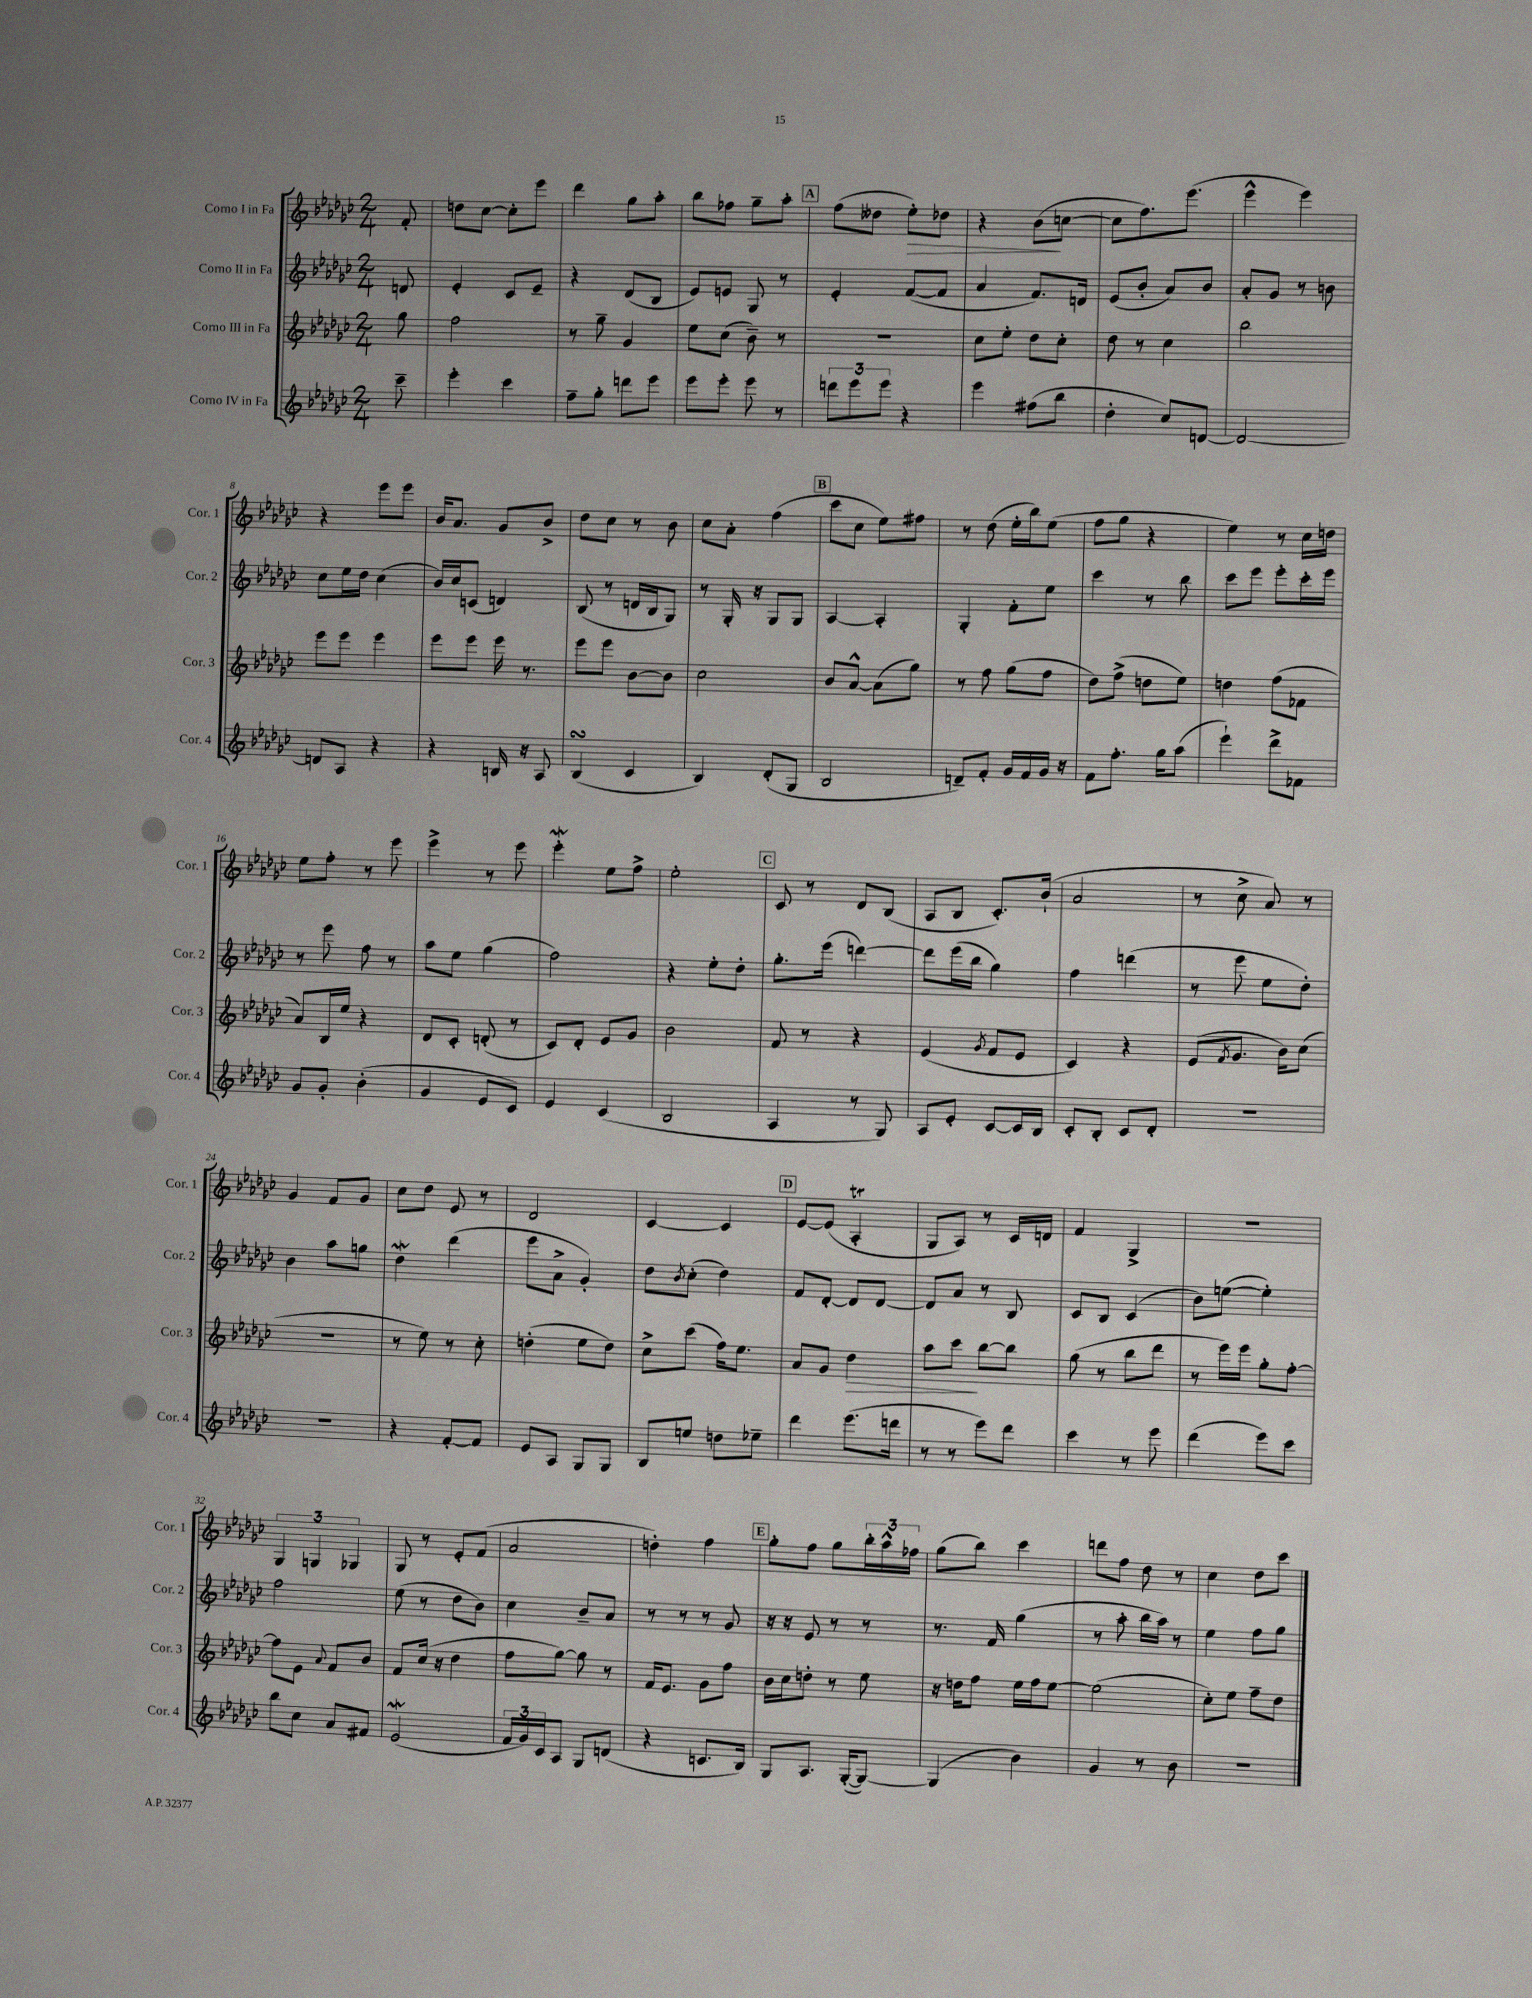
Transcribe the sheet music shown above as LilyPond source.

<<
\new StaffGroup <<
\new Staff = "s0" \with { instrumentName = "Corno I in Fa" shortInstrumentName = "Cor. 1" } {
    \clef treble \key ges \major \numericTimeSignature \time 2/4 \partial 8
    f'8-. |
    d''8 ces''8~ ces''8-. ees'''8 |
    des'''4 ges''8 aes''8-. |
    bes''8 fes''8 ges''8-- aes''8-. |
    \mark \markup { \box "A" } f''8( deses''8 ees''8-.\>) des''8 |
    r4 bes'8\!( c''8~ |
    c''8 f''8.) ees'''8.( |
    ees'''4-^ ees'''4) |
    r4 ees'''8 ees'''8 |
    bes'16 aes'8. ges'8 bes'8-> |
    des''8 ces''8 r8 bes'8 |
    ces''8 aes'8-. f''4( |
    \mark \markup { \box "B" } ces'''8 ces''8 ees''8) fis''8 |
    r8 des''8( ees''16-. bes''16) ees''8( |
    f''8 ges''8 r4 |
    ees''4) r8 ces''16 d''16 |
    ees''8 f''8-. r8 ees'''8 |
    ees'''4-> r8 ees'''8 |
    ees'''4-.\mordent ees''8 f''8-> |
    ees''2-. |
    \mark \markup { \box "C" } ces'8 r8 des'8 bes8( |
    aes8 bes8 ces'8.-.) bes'16-!( |
    aes'2 |
    r8 ces''8-> aes'8) r8 |
    ges'4 f'8 ges'8 |
    ces''8 des''8 ees'8 r8 |
    des'2 |
    ces'4~ ces'4 |
    \mark \markup { \box "D" } ees'8~ ees'8( aes4-.\trill |
    ges8 aes8) r8 ces'16 d'16 |
    f'4 ges4-> |
    R2 |
    \tuplet 3/2 { ges4 g4 ges4 } |
    ges8 r8 ees'8-. f'8( |
    aes'2 |
    d''4-.) f''4 |
    \mark \markup { \box "E" } ges''8-. f''8 ges''8 \tuplet 3/2 { bes''16-. aes''16-^ fes''16 } |
    ges''8( bes''8) ces'''4 |
    d'''8 f''8 des''8 r8 |
    ces''4 des''8 ces'''8 \bar "|." |
}
\new Staff = "s1" \with { instrumentName = "Corno II in Fa" shortInstrumentName = "Cor. 2" } {
    \clef treble \key ges \major \numericTimeSignature \time 2/4 \partial 8
    d'8 |
    ees'4-. ces'8 ees'8-- |
    r4 des'8( bes8 |
    ees'8) e'8 ges8 r8 |
    \mark \markup { \box "A" } ees'4-. f'8~( f'8 |
    aes'4 f'8.) d'16 |
    ees'8( bes'8-. aes'8) bes'8 |
    aes'8-. ges'8 r8 b'8 |
    ces''8 ees''16 des''16 ces''4( |
    bes'16) ces''16 c'8( d'4) |
    bes8( r8 d'16 bes16 ges8) |
    r8 ges16-. r16 ges8 ges8 |
    \mark \markup { \box "B" } aes4~ aes4-. |
    ges4-. f'8-. ees''8 |
    ces'''4 r8 bes''8 |
    ces'''8 ees'''8 ees'''8-. ces'''16-. ees'''16 |
    r8 ees'''8 f''8 r8 |
    aes''8 ees''8 ges''4( |
    f''2) |
    r4 ees''8-. des''8-. |
    \mark \markup { \box "C" } ges''8.-. ees'''16( d'''4~) |
    d'''8 ees'''16( bes''16 ges''4) |
    f''4 d'''4( |
    r8 ees'''8 ees''8 des''8-.) |
    bes'4 aes''8 g''8 |
    des''4\mordent des'''4( |
    ees'''8 aes'8-> ges'4-.) |
    des''8 \acciaccatura { bes'8 } ces''8-.( des''4) |
    \mark \markup { \box "D" } f'8 des'8~-. des'8 des'8~ |
    des'8 aes'8 r8 bes8 |
    ces'8 bes8 ces'4( |
    bes'8) e''8~( e''4-.) |
    f''2 |
    ees''8( r8 des''8 bes'8) |
    ces''4 bes'8-- aes'8 |
    r8 r8 r8 ges'8 |
    \mark \markup { \box "E" } r16 r16 ees'8 r8 r8 |
    r8. f'16 ges''4( |
    r8 aes''8-. bes''16 aes''16) r8 |
    ees''4 f''8 ges''8 \bar "|." |
}
\new Staff = "s2" \with { instrumentName = "Corno III in Fa" shortInstrumentName = "Cor. 3" } {
    \clef treble \key ges \major \numericTimeSignature \time 2/4 \partial 8
    ges''8 |
    f''2 |
    r8 ges''8-- ges'4 |
    ees''8 ces''8( bes'8--) r8 |
    \mark \markup { \box "A" } r2 |
    ces''8 ees''8-. des''8 ces''8-. |
    des''8 r8 ces''4 |
    bes''2 |
    ees'''8 ees'''8 ees'''4 |
    ees'''8 ees'''8 ees'''16 r8. |
    ees'''8 ees'''8 bes'8~ bes'8 |
    ces''2 |
    \mark \markup { \box "B" } bes'8 aes'8~-^ aes'8( ges''8) |
    r8 f''8 ges''8( f''8 |
    des''8) f''8->( d''8 ees''8) |
    d''4 f''8( fes'8 |
    aes'8) bes16 ees''16 r4 |
    des'8 ces'8-. d'8-.( r8 |
    ces'8) des'8-. ees'8 ges'8 |
    bes'2 |
    \mark \markup { \box "C" } f'8 r8 r4 |
    ees'4( \acciaccatura { ges'8 } f'8 ees'8 |
    ces'4) r4 |
    ees'8( \acciaccatura { f'8 } ges'8. bes'16) ces''8( |
    R2 |
    r8 ees''8) r8 ces''8-. |
    d''4-.( ees''8 d''8) |
    ces''8-> ces'''8( f''16) ees''8. |
    \mark \markup { \box "D" } aes'8 ges'8 des''4\> |
    aes''8 ces'''8\! bes''8~ bes''8 |
    ges''8( r8 bes''8 des'''8 |
    r8 ees'''16) ees'''16 ges''8-. f''8~-. |
    f''8 ees'8 \appoggiatura { aes'8 } f'8 bes'8 |
    f'8 ces''16( r16 des''4 |
    f''8 ges''8~) ges''8 r8 |
    f'16 ees'8. ges'8 f''8 |
    \mark \markup { \box "E" } bes'16 ces''16 d''8-. r8 ees''8 |
    r16 d''16 f''8 ees''16 f''16 ees''8~ |
    ees''2( |
    ces''8-.) ees''8 f''8-- des''8 \bar "|." |
}
\new Staff = "s3" \with { instrumentName = "Corno IV in Fa" shortInstrumentName = "Cor. 4" } {
    \clef treble \key ges \major \numericTimeSignature \time 2/4 \partial 8
    ces'''8-- |
    ees'''4-. ces'''4 |
    f''8-- ges''8-. d'''8 ees'''8 |
    ees'''8 ees'''8-. ees'''8 r8 |
    \mark \markup { \box "A" } \tuplet 3/2 { d'''8 ees'''8 ees'''8 } r4 |
    ees'''4 fis''8( bes''8 |
    des''4-. ces''8) d'8~ |
    d'2~ |
    d'8 aes8 r4 |
    r4 b16 r16 aes8 |
    bes4\turn( ces'4 |
    bes4) des'8-.( ges8 |
    \mark \markup { \box "B" } bes2 |
    d'8--) f'8-. ges'16 f'16 ges'16 r16 |
    f'8 f''8.-. ges''16 aes''8( |
    ees'''4-!) des'''8-> fes'8 |
    ges'8 ges'8-. bes'4-.( |
    ges'4 ees'8 ces'8) |
    ees'4 ces'4( |
    bes2 |
    \mark \markup { \box "C" } aes4 r8 ges8) |
    aes8 ees'8-. ces'8~ ces'16 bes16 |
    ces'8-. bes8-. ces'8 des'8-. |
    R2 |
    R2 |
    r4 f'8~-. f'8 |
    ees'8 aes8 ges8 ges8 |
    bes8 e''8 d''8 ees''8-- |
    \mark \markup { \box "D" } des'''4 ees'''8.( d'''16 |
    r8 r8 ees'''8) des'''8 |
    ces'''4 r8 ees'''8 |
    des'''4( ees'''8) ces'''8 |
    bes''8 ces''8 aes'8 fis'8 |
    ees'2\mordent( |
    \tuplet 3/2 { f'16 ges'16) ces'16 } aes8 ges8 d'8( |
    r4 c'8. bes16) |
    \mark \markup { \box "E" } ges8 aes8. ges16~-.( ges8~) |
    ges4( bes'4) |
    ges'4 r8 bes'8 |
    r2 \bar "|." |
}
>>
>>
